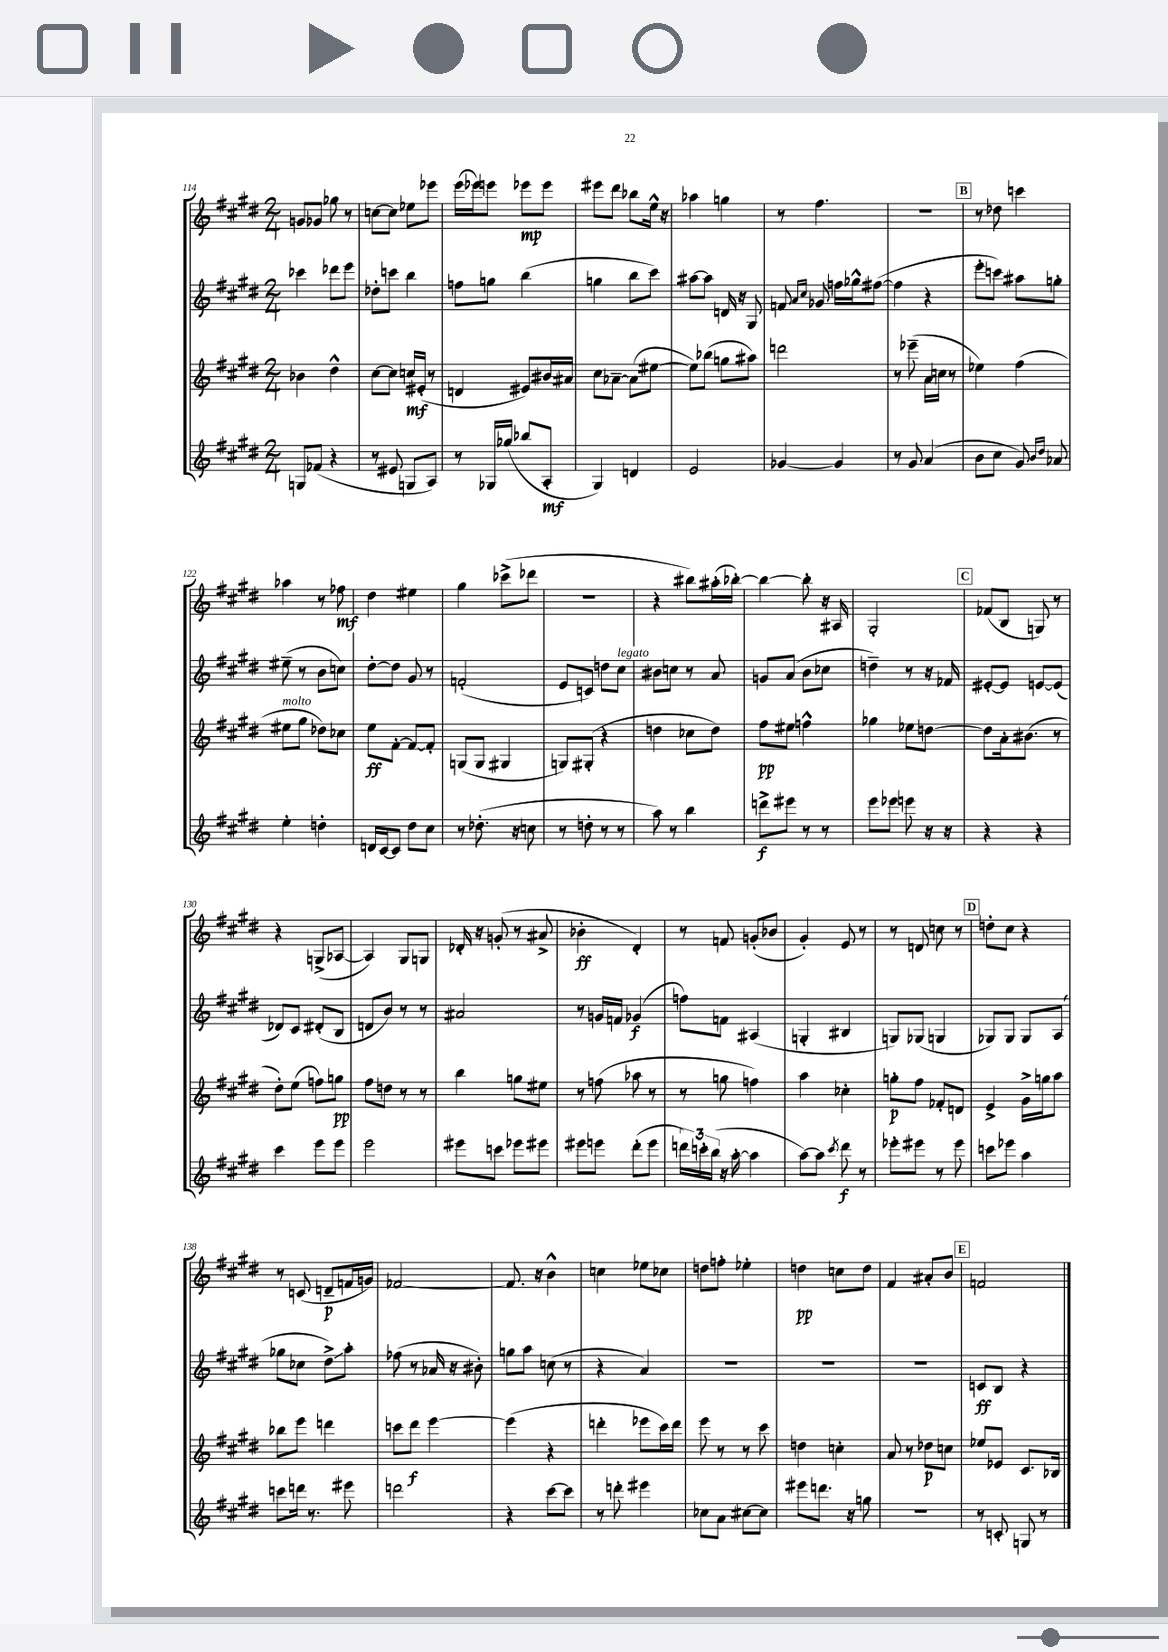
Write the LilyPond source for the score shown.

<<
\new StaffGroup <<
\new Staff = "s0" {
    \clef treble \key e \major \numericTimeSignature \time 2/4
    \autoBeamOff g'8[ ges'8] ges''8 r8 |
    c''8[~ c''8] ees''8[ ees'''8] |
    e'''16[( ees'''16) e'''8] ees'''8[\mp ees'''8] |
    eis'''8[ dis'''8] bes''8[ e''16]-^ r16 |
    aes''4 g''4 |
    r8 fis''4. |
    r2 |
    \mark \markup { \box "B" } r8 des''8 c'''4 |
    aes''4 r8 fes''8\mf |
    dis''4 eis''4 |
    gis''4 ces'''8[->( des'''8] |
    r2 |
    r4 bis''8[) ais''16-.( bes''16]~-.) |
    bes''4~ bes''8-. r16 ais16 |
    gis2-. |
    \mark \markup { \box "C" } fes'8[( b8] g8) r8 |
    r4 g8[->( aes8]~ |
    aes4) gis8[ g8] |
    des'16-. r16 g'8-.( r8 ais'8-> |
    bes'4-.\ff dis'4-.) |
    r8 f'8 g'8[-.( bes'8] |
    gis'4-.) e'8 r8 |
    r8 d'8 c''8 r8 |
    \mark \markup { \box "D" } d''8[-. cis''8] r4 |
    r8 c'8( d'8[--\p f'16 g'16]) |
    fes'2~ |
    fes'8. r16 b'4-^ |
    c''4 ees''8[ ces''8] |
    d''8[ f''8]-. ees''4-. |
    d''4\pp c''8[ d''8] |
    fis'4 ais'8[-. b'8] |
    \mark \markup { \box "E" } f'2 \bar "|." |
}
\new Staff = "s1" {
    \clef treble \key e \major \numericTimeSignature \time 2/4
    \autoBeamOff ces'''4 des'''8[ e'''8] |
    des''8[-. c'''8] b''4 |
    f''8[ g''8] b''4( |
    g''4 b''8[ cis'''8]) |
    ais''8[~ ais''8] d'16 r16 gis8 |
    f'8 \grace { a'16[ cis''16] } ges'8 f''16[ ges''16-^ fis''8]~( |
    fis''4 r4 |
    \mark \markup { \box "B" } e'''8[-. c'''8]) ais''8[ g''8]-. |
    eis''8--( r8 b'8[ c''8]) |
    dis''8[~-. dis''8] gis'8 r8 |
    f'2-.( |
    e'8[ c'8]) d''8[ cis''8]^\markup { \italic "legato" } |
    bis'8[ c''8] r8 a'8 |
    g'8[ a'8]( b'8[ ces''8] |
    d''4--) r8 r16 fes'16 |
    \mark \markup { \box "C" } eis'8[~-. eis'8] e'8[~ e'8]( |
    des'8[) cis'8] dis'8[-.( b8] |
    d'8[ b'8]) r8 r8 |
    ais'2 |
    r8 g'16[ f'16] ges'4\f( |
    f''8[) f'8] ais4( |
    g4-. bis4 |
    g8[) ges8]( g4 |
    \mark \markup { \box "D" } ges8[) ges8] ges8[ a8]( |
    ges''8[ ces''8] dis''8[->\glissando) a''8]-. |
    fes''8( r8 aes'16 r16 bis'8-.) |
    g''8[ a''8] c''8( r8 |
    r4 a'4) |
    R2 |
    R2 |
    R2 |
    \mark \markup { \box "E" } c'8[\ff b8] r4 \bar "|." |
}
\new Staff = "s2" {
    \clef treble \key e \major \numericTimeSignature \time 2/4
    \autoBeamOff bes'4 dis''4-^ |
    cis''8[~ cis''8] c''16[\mf eis'16]-.( r8 |
    d'4 eis'8[) bis'16 ais'16] |
    cis''8[ aes'8]~-- aes'8[( eis''8]~ |
    eis''8[) bes''8]( g''8[ ais''8]) |
    d'''2 |
    r8 ees'''8--( a'16[ c''16] r8 |
    \mark \markup { \box "B" } ees''4) fis''4( |
    eis''8[^\markup { \italic "molto" } gis''8] des''8[) ces''8] |
    e''8[\ff fis'8]~-. fis'8[~ fis'8]-. |
    g8[( g8] gis4 |
    g8[) gis8]-.( r4 |
    d''4 ces''8[ d''8]) |
    fis''8[\pp eis''8] f''4-^ |
    ges''4 ees''8[ d''8]~ |
    \mark \markup { \box "C" } d''8[ a'16-. bis'8.]( r8 |
    dis''8[-.) e''8]( f''8[) g''8]\pp |
    fis''8[ d''8] r8 r8 |
    b''4 g''8[ eis''8] |
    r8 f''8( aes''8 r8 |
    r8 g''8 f''4) |
    a''4 ces''4-. |
    g''8[-.\p fis''8] fes'8[-. d'8] |
    \mark \markup { \box "D" } e'4-> gis'16[-> g''16 a''8] |
    bes''8[ e'''8] d'''4 |
    c'''8[ dis'''8]\f e'''4~ |
    e'''4( r4 |
    d'''4-. ees'''8[ cis'''16) d'''16] |
    e'''8 r8 r8 cis'''8 |
    d''4 c''4-. |
    a'8 r8 des''8[\p c''8] |
    \mark \markup { \box "E" } ees''8[ ees'8] cis'8.[ bes16] \bar "|." |
}
\new Staff = "s3" {
    \clef treble \key e \major \numericTimeSignature \time 2/4
    \autoBeamOff g8[ fes'8]( r4 |
    r8 eis'8 g8[ a8]) |
    r8 ges16[ ges''16]( bes''8[ a8]-.\mf |
    gis4) d'4 |
    e'2 |
    ges'4~ ges'4 |
    r8 gis'8 a'4( |
    \mark \markup { \box "B" } b'8[ cis''8] gis'8) \grace { b'16[ dis''16] } aes'8 |
    e''4-. d''4-. |
    d'16[ cis'16~ cis'8] dis''8[ cis''8] |
    r8 des''8.-.( r16 c''8 |
    r8 d''8-. r8 r8 |
    a''8) r8 b''4 |
    d'''8[->\f eis'''8] r8 r8 |
    e'''8[ ees'''8] e'''8 r16 r16 |
    \mark \markup { \box "C" } r4 r4 |
    cis'''4 e'''8[ e'''8] |
    e'''2 |
    eis'''8[ c'''8] ees'''8[ eis'''8] |
    eis'''8[ e'''8] dis'''8[-.( e'''8] |
    \tuplet 3/2 { d'''16[) c'''16-. b''16]( } r16 a''16~-. a''4 |
    a''8[~) a''8] \acciaccatura { cis'''8 } dis'''8\f r8 |
    ees'''8[-. eis'''8] r8 eis'''8 |
    \mark \markup { \box "D" } c'''8[ ees'''8] a''4 |
    c'''8[ d'''16] r8. eis'''8 |
    d'''2 |
    r4 cis'''8[~ cis'''8] |
    r8 d'''8-. eis'''4 |
    ces''8[ a'8] cis''8[~ cis''8] |
    eis'''8[ d'''8.] r16 g''8 |
    R2 |
    \mark \markup { \box "E" } r8 c'8-. g8 r8 \bar "|." |
}
>>
>>
\layout { \context { \Score currentBarNumber = #114 } }
